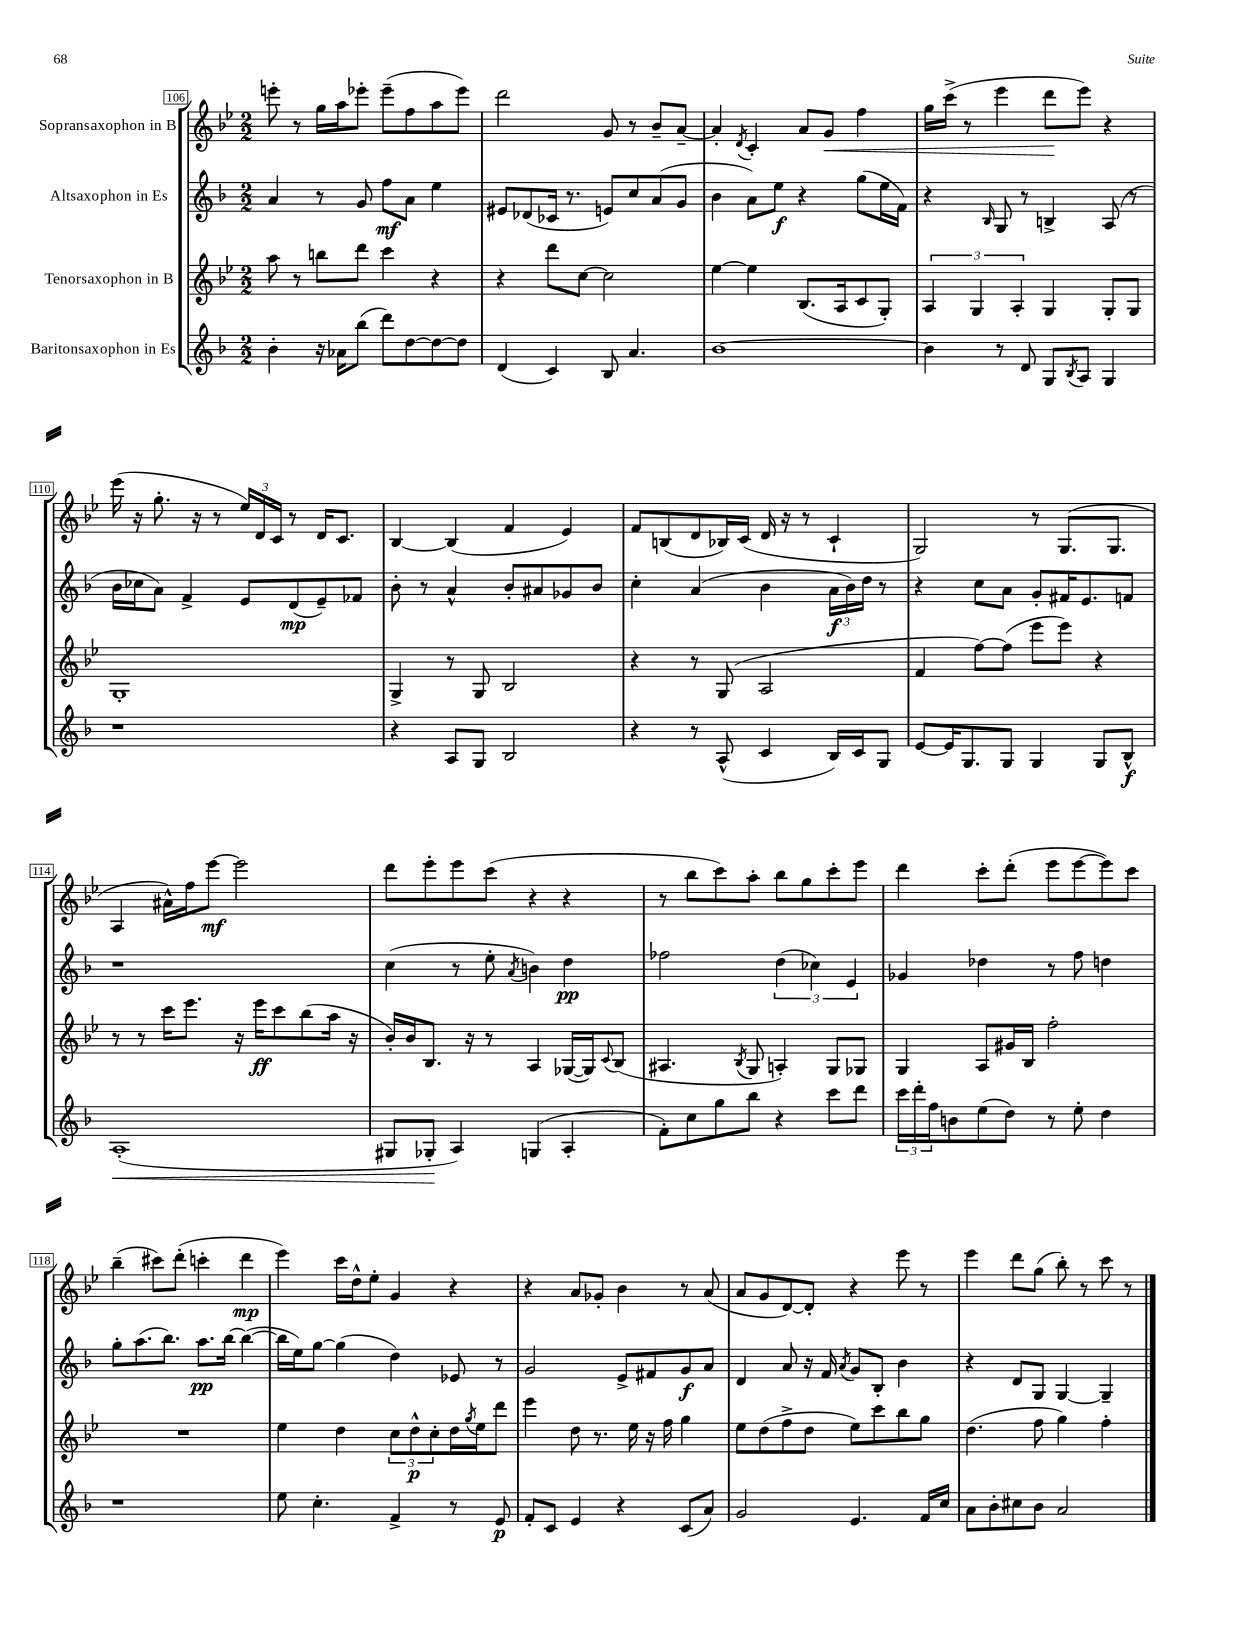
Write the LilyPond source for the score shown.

<<
\new StaffGroup <<
\new Staff = "s0" \with { instrumentName = "Sopransaxophon in B" } {
    \clef treble \key bes \major \numericTimeSignature \time 2/2
    e'''8-. r8 g''16 a''16 ees'''8-. ees'''8--( f''8 a''8 ees'''8) |
    d'''2 g'8 r8 bes'8-- a'8~-- |
    a'4-. \acciaccatura { d'8 } c'4-. a'8 g'8\< f''4 |
    g''16 c'''16->( r8 ees'''4 d'''8\! ees'''8) r4 |
    ees'''16( r16 g''8.-. r16 r8 \tuplet 3/2 { ees''16) d'16 c'16 } r8 d'16 c'8. |
    bes4~ bes4( f'4 ees'4) |
    f'8 b8( d'8 bes16) c'16( d'16 r16 r8 c'4-! |
    g2) r8 g8.( g8. |
    a4 ais'16-^) f''16 ees'''8~\mf ees'''2 |
    d'''8 ees'''8-. ees'''8 c'''8( r4 r4 |
    r8 bes''8 c'''8) a''8-. bes''8 g''8 c'''8-. ees'''8 |
    d'''4 c'''8-. d'''8-.( ees'''8 ees'''8~ ees'''8) c'''8 |
    bes''4--( cis'''8) d'''8-.( c'''4-. d'''4\mp |
    ees'''4) c'''16 d''16-^ ees''8-. g'4 r4 |
    r4 a'8 ges'8-. bes'4 r8 a'8( |
    a'8 g'8 d'8~) d'8-. r4 ees'''8 r8 |
    ees'''4 d'''8 g''8( bes''8-.) r8 c'''8 r8 \bar "|." |
}
\new Staff = "s1" \with { instrumentName = "Altsaxophon in Es" } {
    \clef treble \key f \major \numericTimeSignature \time 2/2
    a'4 r8 g'8 f''8\mf a'8 e''4 |
    eis'8 des'8( ces'16 r8. e'8) c''8 a'8( g'8 |
    bes'4 a'8) e''8\f r4 g''8( e''16 f'16) |
    r4 \grace { bes16 } g8 r8 b4-> a8( r8 |
    bes'16 ces''16 a'8) f'4-> e'8 d'8\mp( e'8--) fes'8 |
    bes'8-. r8 a'4-^ bes'8-. ais'8 ges'8 bes'8 |
    c''4-. a'4( bes'4 \tuplet 3/2 { a'16\f bes'16) d''16 } r8 |
    r4 c''8 a'8 g'8-. fis'16 e'8. f'8 |
    r1 |
    c''4( r8 e''8-. \acciaccatura { a'8 } b'4) d''4\pp |
    fes''2 \tuplet 3/2 { d''4( ces''4) e'4 } |
    ges'4 des''4 r8 f''8 d''4 |
    g''8-. a''8.( bes''8.) a''8.\pp bes''16~ bes''4~( |
    bes''16 e''16) g''8~ g''4( d''4) ees'8 r8 |
    g'2 e'8-> fis'8 g'8\f a'8 |
    d'4 a'8 r16 f'16 \acciaccatura { a'8 } g'8 bes8-. bes'4 |
    r4 d'8 g8 g4~ g4-- \bar "|." |
}
\new Staff = "s2" \with { instrumentName = "Tenorsaxophon in B" } {
    \clef treble \key bes \major \numericTimeSignature \time 2/2
    a''8 r8 b''8 d'''8 c'''4 r4 |
    r4 d'''8 c''8~ c''2 |
    ees''4~ ees''4 bes8.( a16 c'8 g8-.) |
    \tuplet 3/2 { a4 g4 a4-. } g4 g8-. g8 |
    g1-. |
    g4-> r8 g8 bes2 |
    r4 r8 g8( a2 |
    f'4 f''8~) f''8( ees'''8 ees'''8) r4 |
    r8 r8 c'''16 ees'''8. r16 ees'''16\ff c'''8 bes''8( a''16 r16 |
    bes'16-.) bes'16 bes8. r16 r8 a4 ges16~( ges16) \appoggiatura { c'8 } bes8( |
    ais4. \acciaccatura { bes8 } g8 a4-.) g8 ges8 |
    g4 a8 gis'16 bes16 f''2-. |
    R1 |
    ees''4 d''4 \tuplet 3/2 { c''8 d''8-^\p c''8-. } d''16 \acciaccatura { g''8 } ees''16 d'''8 |
    ees'''4 d''8 r8. ees''16 r16 f''16 g''4 |
    ees''8 d''8( f''8-> d''8 ees''8) c'''8 bes''8 g''8 |
    d''4.( f''8 g''4) f''4-. \bar "|." |
}
\new Staff = "s3" \with { instrumentName = "Baritonsaxophon in Es" } {
    \clef treble \key f \major \numericTimeSignature \time 2/2
    bes'4-. r16 aes'16 bes''8( d'''8) d''8~ d''8~ d''8 |
    d'4( c'4) bes8 a'4. |
    bes'1~ |
    bes'4 r8 d'8 g8 \acciaccatura { bes8 } a8 g4 |
    r1 |
    r4 a8 g8 bes2 |
    r4 r8 a8-^( c'4 bes16) c'16 g8 |
    e'8~ e'16 g8. g8 g4 g8 bes8-^\f |
    a1-.\<( |
    gis8 ges8-.\! a4) g4( a4-. |
    f'8-.) c''8 g''8 bes''8 r4 c'''8 d'''8 |
    \tuplet 3/2 { c'''16 d'''16-. f''16 } b'8 e''8( d''8) r8 e''8-. d''4 |
    r1 |
    e''8 c''4.-. f'4-> r8 e'8\p |
    f'8-. c'8 e'4 r4 c'8( a'8) |
    g'2 e'4. f'16 c''16 |
    a'8 bes'8-. cis''8 bes'8 a'2 \bar "|." |
}
>>
>>
\layout { \context { \Score currentBarNumber = #106 \override BarNumber.stencil = #(make-stencil-boxer 0.1 0.3 ly:text-interface::print) } }
